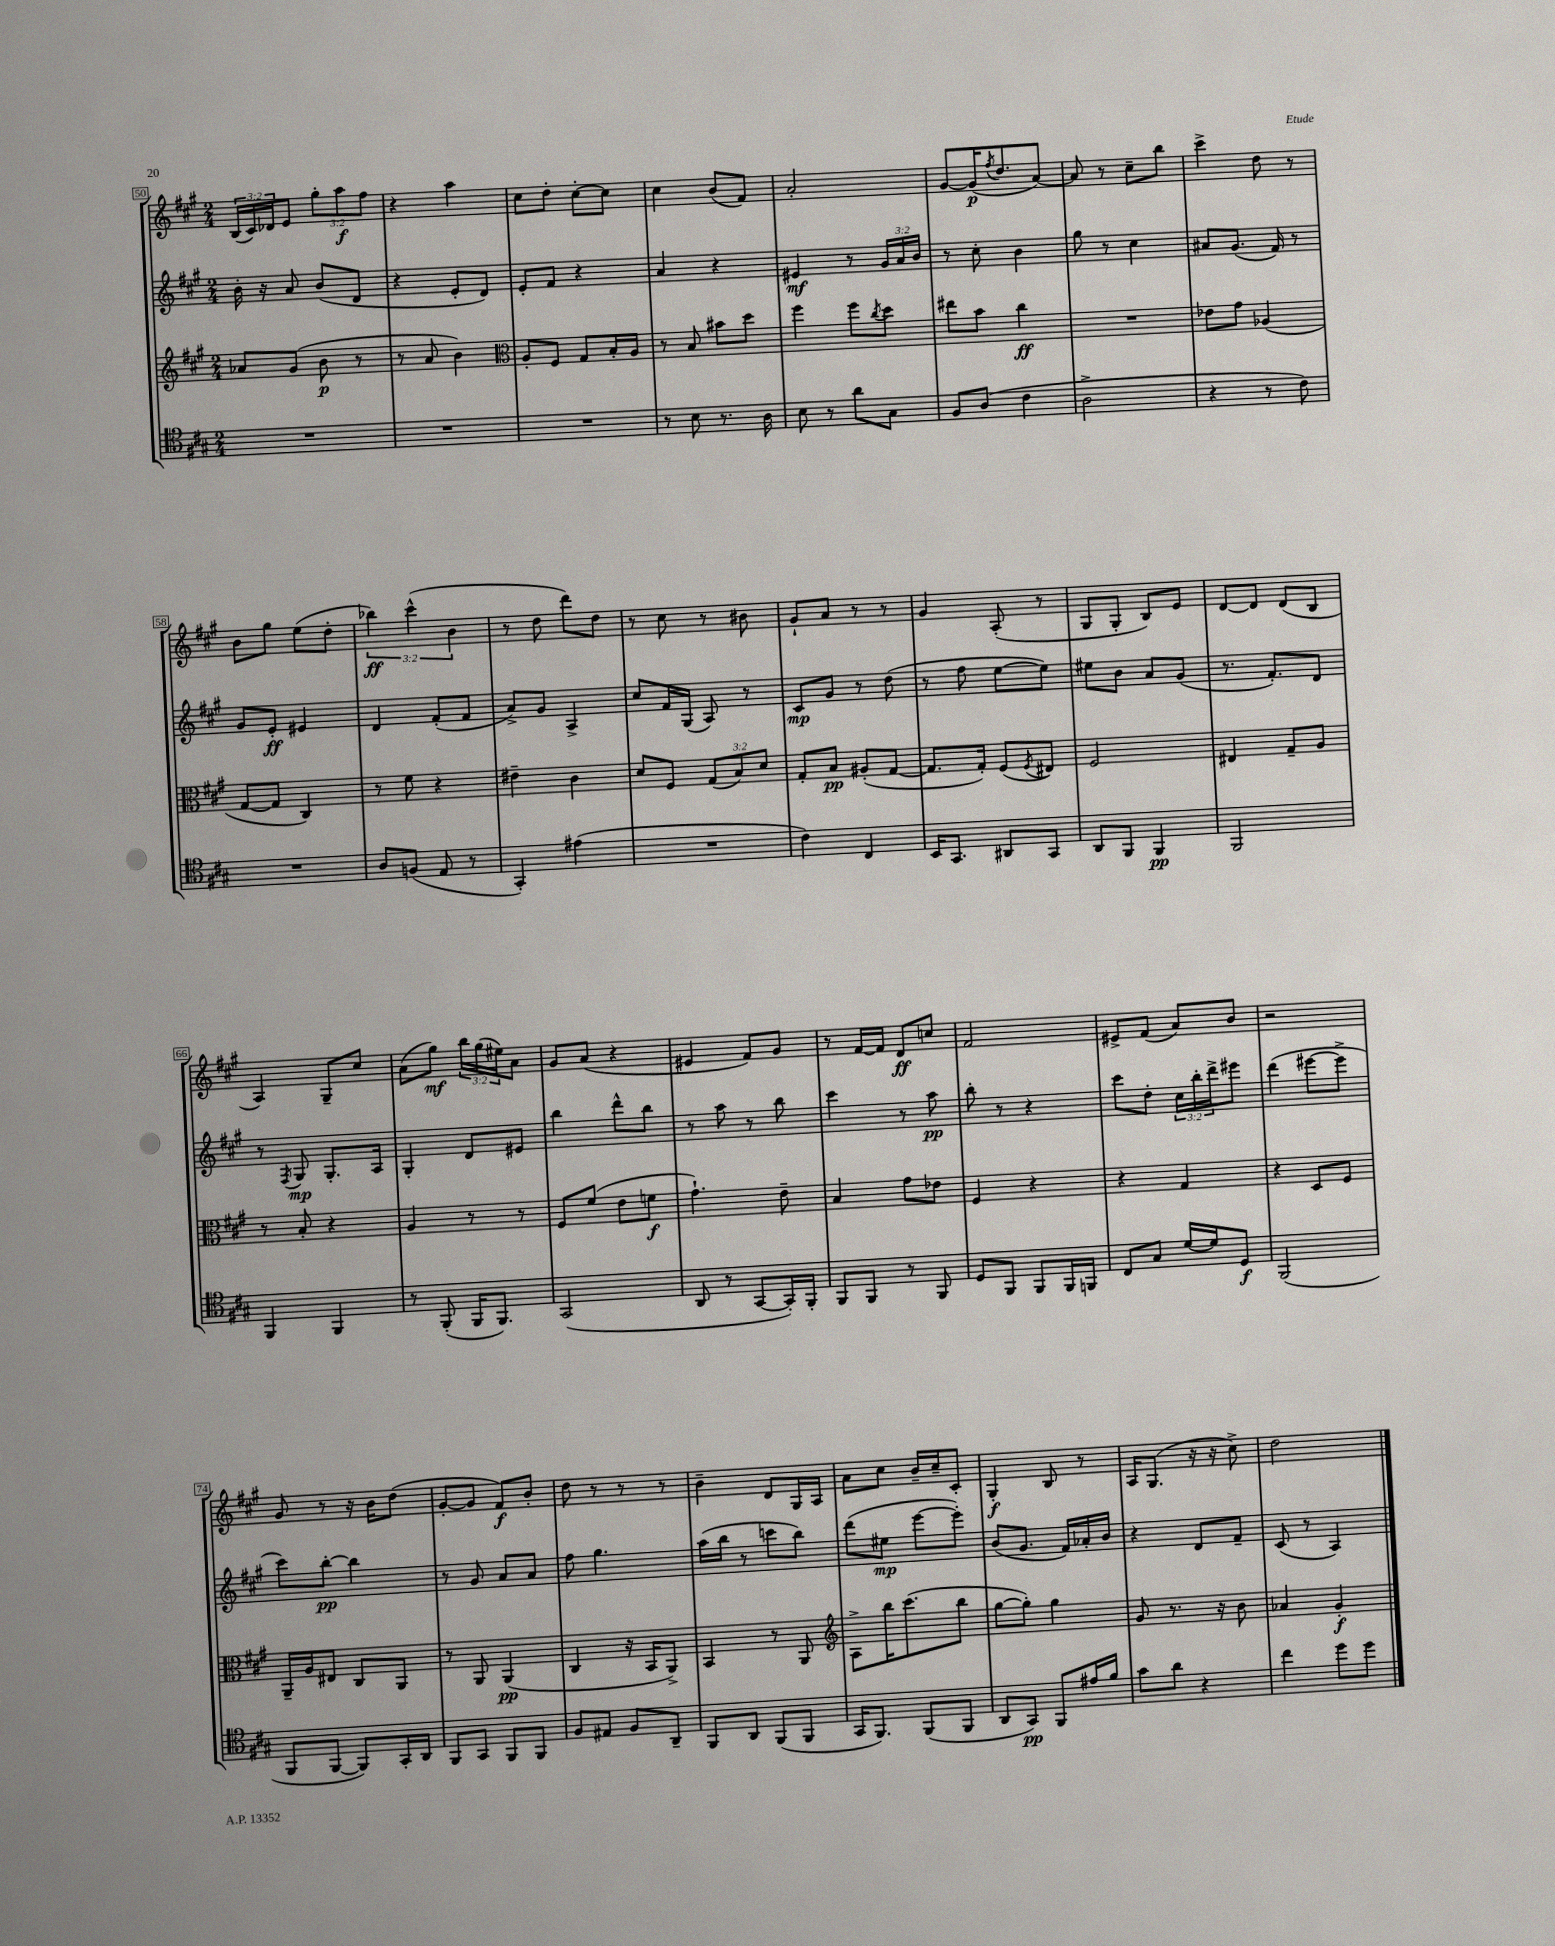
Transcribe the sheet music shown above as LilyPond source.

<<
\new StaffGroup <<
\new Staff = "s0" {
    \clef treble \key a \major \numericTimeSignature \time 2/4 \override Staff.TupletNumber.text = #tuplet-number::calc-fraction-text
    \tuplet 3/2 { b16( cis'16) des'16 } e'8 \tuplet 3/2 { gis''8-. a''8\f fis''8 } |
    r4 a''4 |
    cis''8 d''8-. cis''8~-. cis''8 |
    cis''4 b'8( fis'8) |
    a'2-. |
    gis'8~ gis'16\p( \acciaccatura { fis''8 } d''8. a'8~) |
    a'8 r8 cis''8-- b''8 |
    cis'''4-> d''8 r8 |
    b'8 gis''8 e''8( d''8-. |
    \tuplet 3/2 { bes''4\ff) cis'''4-^( b'4 } |
    r8 d''8 d'''8) d''8 |
    r8 cis''8 r8 bis'8 |
    gis'8-! a'8 r8 r8 |
    gis'4 a8-.( r8 |
    gis8 gis8-. b8) e'8 |
    d'8~ d'8 d'8( b8 |
    a4) gis8-- cis''8 |
    a'8( gis''8\mf) \tuplet 3/2 { b''16 gis''16( eis''16) } a'8 |
    gis'8 a'8( r4 |
    eis'4 fis'8) gis'8 |
    r8 fis'16~ fis'16 d'8\ff c''8 |
    fis'2 |
    eis'8-> fis'8( a'8) b'8 |
    r2 |
    gis'8 r8 r16 b'16 d''8( |
    gis'8~-. gis'8 fis'8\f) b'8-. |
    d''8 r8 r8 r8 |
    b'4-- d'8 gis16 a16 |
    a'8 cis''8 b'16-- cis''16-- cis'8-. |
    gis4-.\f b8 r8 |
    a16 gis8.( r16 r16 cis''8->) |
    d''2 \bar "|." |
}
\new Staff = "s1" {
    \clef treble \key a \major \numericTimeSignature \time 2/4 \override Staff.TupletNumber.text = #tuplet-number::calc-fraction-text
    b'16-. r16 a'8 b'8( d'8 |
    r4 e'8-. d'8) |
    e'8-. fis'8 r4 |
    a'4 r4 |
    eis'4\mf r8 \tuplet 3/2 { gis'16 a'16 b'16 } |
    r8 cis''8-. b'4 |
    gis''8 r8 cis''4 |
    ais'8 gis'8.( fis'16) r8 |
    gis'8 e'8-.\ff eis'4 |
    d'4 fis'8-.( fis'8 |
    a'8->) gis'8 a4-> |
    cis''8 fis'16 gis16( a8) r8 |
    cis'8\mp gis'8 r8 d''8( |
    r8 fis''8 e''8~ e''8) |
    eis''8 b'8 a'8 gis'8( |
    r8. fis'8.-.) d'8 |
    r8 \acciaccatura { fis8 } gis8\mp gis8.-. a16 |
    gis4-. d'8 eis'8 |
    b''4 d'''8-^ b''8 |
    r8 a''8 r8 b''8 |
    cis'''4 r8 a''8\pp |
    b''8-. r8 r4 |
    cis'''8 d''8-. \tuplet 3/2 { cis''16 b''16-. d'''16-> } eis'''8 |
    d'''4( eis'''8~ eis'''8-> |
    cis'''8) b''8~-.\pp b''4 |
    r8 gis'8 a'8 a'8 |
    fis''8 gis''4. |
    a''16( b''16 r8 c'''8 b''8) |
    d'''8( eis''8\mp e'''8~ e'''8-.) |
    b'8( gis'8. fis'16) aes'16-. b'16 |
    r4 d'8 fis'8-- |
    cis'8( r8 a4) \bar "|." |
}
\new Staff = "s2" {
    \clef treble \key a \major \numericTimeSignature \time 2/4 \override Staff.TupletNumber.text = #tuplet-number::calc-fraction-text
    aes'8 gis'8( b'8\p r8 |
    r8 a'8 b'4) |
    \clef alto a8-. fis8 gis8 b16-. a16 |
    r8 b8 bis'8 d''8 |
    fis''4 fis''8 \acciaccatura { cis''8 } d''8 |
    eis''8 b'8 cis''4\ff |
    R2 |
    ees'8 gis'8 aes4( |
    gis8~ gis8 cis4) |
    r8 fis'8 r4 |
    eis'4-- cis'4 |
    d'8 fis8 \tuplet 3/2 { gis8( b8) d'8 } |
    gis8-. b8\pp ais8-.( gis8~ |
    gis8. gis16-.) fis8( \acciaccatura { fis8 } eis8) |
    fis2 |
    eis4 gis8-- a8 |
    r8 b8-. r4 |
    a4 r8 r8 |
    fis8 fis'8( e'8 f'8\f |
    gis'4.-!) e'8-- |
    b4 gis'8 ees'8 |
    fis4 r4 |
    r4 gis4 |
    r4 d8 fis8 |
    a,16-- a16 eis8 cis8 a,8 |
    r8 a,8 a,4\pp( |
    cis4 r16 b,16 a,8->) |
    b,4 r8 a,8 |
    \clef treble a8-> b''16 cis'''8.( b''8 |
    gis''8~ gis''8-.) gis''4 |
    gis'8 r8. r16 b'8 |
    aes'4 gis'4-.\f \bar "|." |
}
\new Staff = "s3" {
    \clef tenor \key a \major \numericTimeSignature \time 2/4
    R2 |
    R2 |
    R2 |
    r8 b8 r8. a16 |
    b8 r8 a'8 gis8 |
    fis8 a8( cis'4 |
    a2-> |
    r4 r8 cis'8) |
    R2 |
    a8 f8( e8 r8 |
    gis,4-.) eis'4( |
    R2 |
    cis'4) cis4 |
    b,16 gis,8. ais,8 gis,8 |
    a,8 fis,8 fis,4\pp |
    fis,2 |
    fis,4 fis,4 |
    r8 fis,8-.( fis,16 fis,8.) |
    gis,2( |
    a,8 r8 gis,8~ gis,16-.) fis,16-. |
    fis,8 fis,8 r8 fis,8 |
    d8 fis,8 fis,8 fis,16 f,16 |
    cis8 gis8 d'16~ d'16 d8\f |
    fis,2( |
    fis,8 fis,8~ fis,8) gis,16-. a,16 |
    fis,8 gis,8 fis,8 fis,8 |
    fis8 eis8 fis8 a,8-- |
    fis,8 a,8 fis,8( fis,8 |
    gis,16 fis,8.) fis,8( fis,8 |
    a,8 gis,8\pp) fis,8 eis'16 fis'16 |
    gis'8 a'8 r4 |
    cis''4 d''8 d''8 \bar "|." |
}
>>
>>
\layout { \context { \Score currentBarNumber = #50 \override BarNumber.stencil = #(make-stencil-boxer 0.1 0.3 ly:text-interface::print) } }
